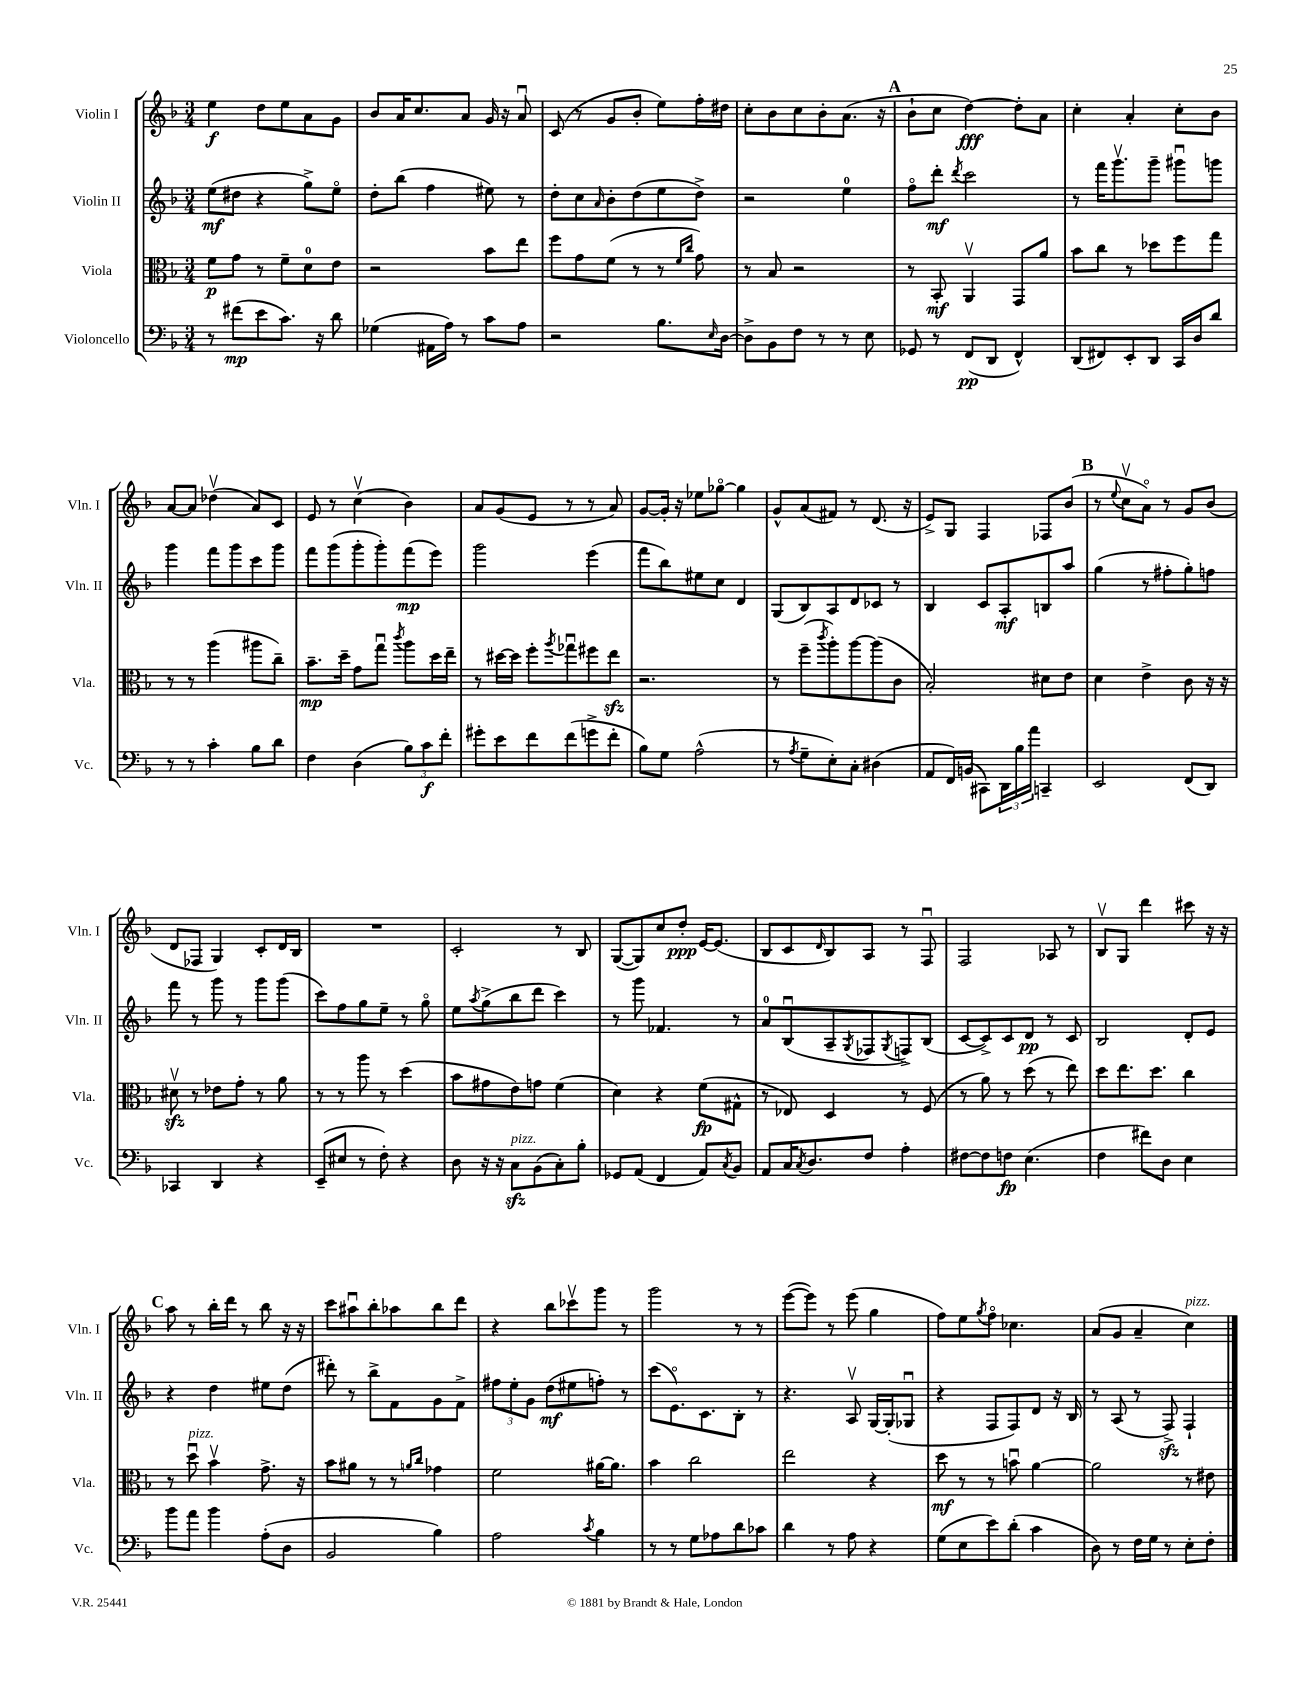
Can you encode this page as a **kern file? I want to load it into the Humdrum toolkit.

**kern	**kern	**kern	**kern
*staff4	*staff3	*staff2	*staff1
*clefF4	*clefC3	*clefG2	*clefG2
*k[b-]	*k[b-]	*k[b-]	*k[b-]
*M3/4	*M3/4	*M3/4	*M3/4
8r	8f	(8ee	4ee
(8f#	8g	8dd#	.
8e	8r	4r	8dd
8.c)	8f~	.	8ee
.	8d	8gg^)	8a
16r	.	.	.
8d	8e	8eeo	8g
=	=	=	=
(4G-	2r	8dd'	8b-
.	.	(8bb-	16a
.	.	.	8.cc
16AA#	.	4ff	.
16A)	.	.	.
8r	.	.	8a
8c	8b-	8ee#)	16g
.	.	.	16r
8A	8ee	8r	8au
=	=	=	=
2r	8ff	8dd'	(8c
.	8g	8cc	8r
.	.	16qqa	.
.	(8f	8b-'	8g
.	8r	(8dd	8b-'
8.B-	8r	8ee	8ee)
.	16qqf	.	.
.	16qqcc	.	.
.	8g)	8dd^)	16ff'
16qqE	.	.	.
[16D	.	.	16dd#
=	=	=	=
8D^]	8r	2r	8cc'
8BB-	8B-	.	8b-
8F	2r	.	8cc
8r	.	.	8b-'
8r	.	4ee	(8.a
8E	.	.	.
.	.	.	16r
=	=	=	=
8GG-	8r	8ffo	8b-`
8r	8BB-'	8ddd'	8cc
.	.	8qddd	.
(8FF	4AAv	2ccc	[4dd)
8DD	.	.	.
4FF^^)	8GG	.	8dd']
.	8a	.	8a
=	=	=	=
(8DD	8b-	8r	4cc'
8FF#)	8cc	16fff	.
.	.	8.gggv	.
8EE'	8r	.	4a'
8DD	8dd-	8ggg~	.
16CC	8ff	8ggg#u	8cc'
16D	.	.	.
8d	8gg	8ggg	8b-
=	=	=	=
8r	8r	4ggg	[8a
8r	8r	.	8a]
4c'	(4aa	8fff	(4dd-v
.	.	8ggg	.
8B-	8aa#	8ccc	8a)
8d	8cc~)	8ggg	8c
=	=	=	=
4F	8.b-~	8fff	8e
.	.	(8ggg	8r
.	16dd~	.	.
(4D	8g	8ggg'	(4ccv
.	8ggu	8ggg')	.
.	8qccc	.	.
12B-)	8aa	(8fff	4b-)
12c	.	.	.
.	16dd	8eee)	.
12f'	.	.	.
.	16ee~	.	.
=	=	=	=
8g#'	8r	2ggg	8a
8e	[16dd#	.	(8g
.	16dd#]	.	.
8f	8ff'	.	8e
.	8qaa	.	.
(8f	8gg-u	.	8r
8g^	8ff#	(4eee	8r
8f'	8ee	.	8a)
=	=	=	=
8B-)	2.r	8fff	[8g
8G	.	8bb-)	16g']
.	.	.	16r
(2A^^	.	8ee#	8ee-
.	.	8cc	[8gg-o
.	.	4d	4gg-]
=	=	=	=
8r	8r	(8G	8g^^
8qA	.	.	.
8G~	(8ff~	8B-)	(8a
.	8qccc	.	.
8E')	8aa')	8A	8f#)
8C'	[8aa	8d	8r
(4D#	(8aa]	8c-	(8.d
.	8c	8r	.
.	.	.	16r
=	=	=	=
8AA	2B-')	4B-	8e^)
16FF)	.	.	8G
(16BB	.	.	.
8CC#)	.	8c	4F
24DD	.	8A'	.
24B-	.	.	.
24a	.	.	.
4CC~	8d#	8B	8F-
.	8e	8aa	(8b-
=	=	=	=
2EE	4d	(4gg	8r
.	.	.	8qqee
.	.	.	8ccv
.	4e^	8r	8ao)
.	.	8ff#'	8r
(8FF	8c	8gg')	8g
8DD)	16r	8ff	(8b-
.	16r	.	.
=	=	=	=
4CC-	8d#v	8fff	8d
.	8r	8r	8F-
4DD	8e-	8ggg	4G)
.	8g'	8r	.
4r	8r	8ggg	8c'
.	8a	(8ggg	16d
.	.	.	16B-
=	=	=	=
(8EE~	8r	8ccc)	2.r
8E#	8r	8ff	.
8r	8aa	8gg	.
8F')	8r	8ee~	.
4r	(4dd	8r	.
.	.	8ggo	.
=	=	=	=
8D	8b-	8ee	2c'
.	.	8qaa	.
16r	8g#	(8gg^	.
16r	.	.	.
8C	8e)	8bb-	.
(8BB-	8g	8ddd	.
8C')	(4f	4ccc)	8r
8B-'	.	.	8B-
=	=	=	=
8GG-	4d)	8r	([8G
(8AA	.	8ggg	8G])
4FF	4r	4.f-	8cc
.	.	.	8dd'
8AA)	(8f	.	[16e
.	.	.	(8.e]
8qC	.	.	.
8BB-	8G#^^	8r	.
=	=	=	=
8AA	8r	8a	8B-
16C	8E-)	(8B-u	8c
8qC	.	.	.
8.D	.	.	.
.	.	.	16qqd
.	4D	8A~	8B-)
.	.	8qG	.
8F	.	8F-	8A
.	.	8qG	.
4A'	8r	8F^)	8r
.	(8F	(8B-	8Fu
=	=	=	=
[8F#	8r	[8c	2F
8F#]	8a)	8c^])	.
8F	8r	8c	.
(4.E	(8dd	8d	.
.	8r	8r	8A-
.	8ee)	8c	8r
=	=	=	=
4F	8dd	2B-	8B-v
.	8.ee	.	8G
8f#)	.	.	4ddd
.	8.dd	.	.
8D	.	.	.
4E	4cc	8d'	8ccc#
.	.	8e	16r
.	.	.	16r
=	=	=	=
8b-	8r	4r	8aa
8a	8ddu	.	8r
4b-	4b-v	4dd	16bb-'
.	.	.	16ddd
.	.	.	8r
(8A'	8.g^	8ee#	8bb-
8D	.	(8dd	16r
.	16r	.	16r
=	=	=	=
2BB-	8b-	8ddd#')	8ccc
.	8a#	8r	8aa#u
.	8r	8bb-^	8bb-'
.	8r	8f	8aa-
.	16qqa	.	.
.	16qqcc	.	.
4B-)	4g-	8g	8bb-
.	.	8f^	8ddd
=	=	=	=
2A	2f	12ff#	4r
.	.	12ee'	.
.	.	12g	.
.	.	(8dd	8bb-
.	.	8ee#	8ccc-v
8qc	.	.	.
4B-	[16a#	8ff')	8ggg
.	8.a#]	.	.
.	.	8r	8r
=	=	=	=
8r	4b-	(8ccc	2ggg
8r	.	8.eo)	.
8G	2cc	.	.
.	.	8.c	.
8A-	.	.	.
8d	.	8B-'	8r
8c-	.	8r	8r
=	=	=	=
4d	2ee	4.r	([8eee
.	.	.	8eee])
8r	.	.	8r
8A	.	8Av	(8eee
4r	4r	[16G	4gg
.	.	(16G']	.
.	.	8G-u	.
=	=	=	=
(8G	8dd	4r	8ff)
8E	8r	.	8ee
.	.	.	8qgg
8e)	8r	8F	8ffo
(8d'	8bu	8F)	4.cc-
4c	[4a	8d	.
.	.	16r	.
.	.	16B-	.
=	=	=	=
8D)	2a]	8r	(8a
8r	.	(8A	8g
16F	.	8r	4a~
16G	.	.	.
8r	.	8F^)	.
8E'	8r	4F`	4cc)
8F'	8e#	.	.
==	==	==	==
*-	*-	*-	*-
